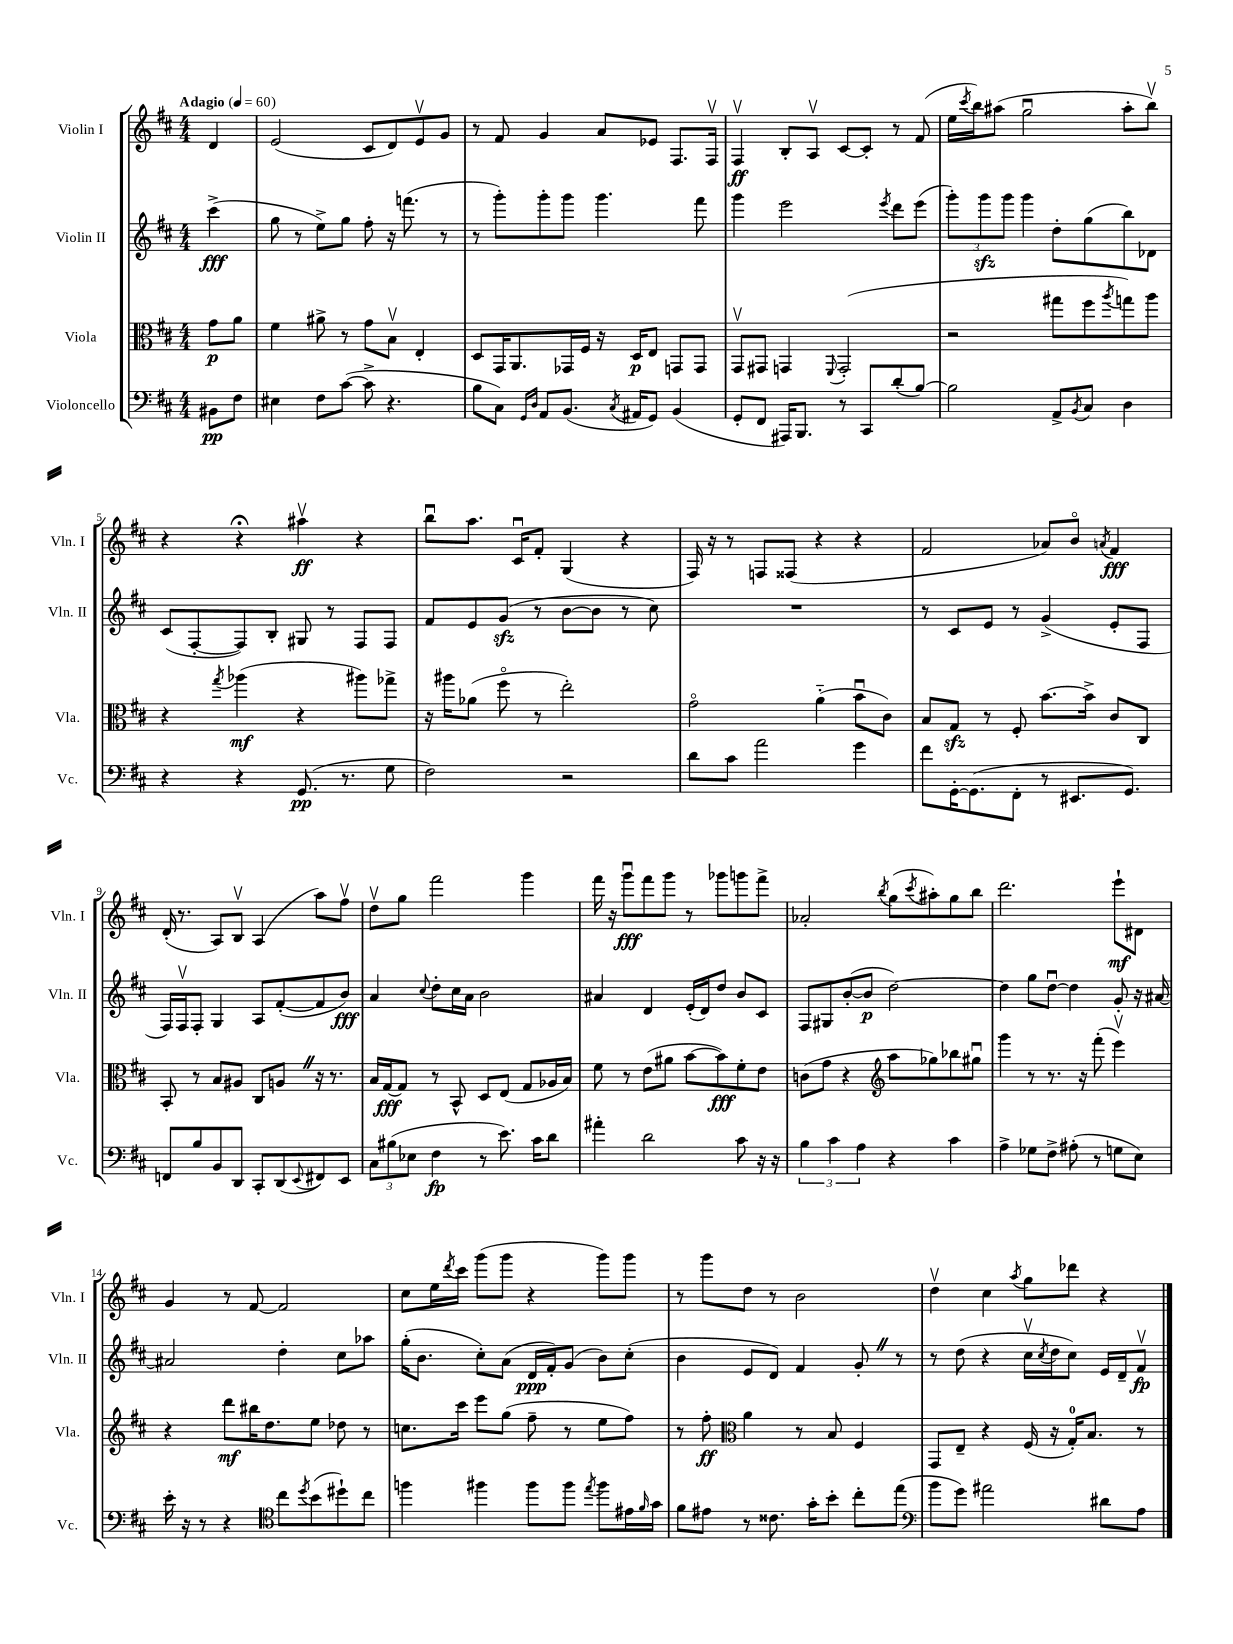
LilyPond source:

<<
\new StaffGroup <<
\new Staff = "s0" \with { instrumentName = "Violin I" shortInstrumentName = "Vln. I" } {
    \clef treble \key d \major \numericTimeSignature \time 4/4 \partial 4 \tempo "Adagio" 4 = 60
    d'4 |
    e'2( cis'8 d'8) e'8\upbow g'8 |
    r8 fis'8 g'4 a'8 ees'8 fis8. fis16\upbow |
    fis4\upbow\ff b8-. a8\upbow cis'8~ cis'8-. r8 fis'8( |
    e''16 \acciaccatura { cis'''8 } b''16) ais''8( g''2\downbow ais''8-. b''8\upbow) |
    r4 r4\fermata ais''4\upbow\ff r4 |
    b''8\downbow a''8. cis'16\downbow fis'8-. g4( r4 |
    fis16) r16 r8 f8 fisis8( r4 r4 |
    fis'2 aes'8) b'8\flageolet \acciaccatura { a'8 } fis'4\fff |
    d'16-.( r8. a8) b8\upbow a4( a''8) fis''8\upbow |
    d''8\upbow g''8 fis'''2 g'''4 |
    fis'''16 r16 g'''8\downbow\fff fis'''8 g'''8 r8 ges'''8 g'''8 fis'''8-> |
    aes'2-. \acciaccatura { b''8 } g''8( \acciaccatura { cis'''8 } ais''8-.) g''8 b''8 |
    d'''2. e'''8-!\mf dis'8 |
    g'4 r8 fis'8~ fis'2 |
    cis''8 e''16 \acciaccatura { d'''8 } cis'''16 g'''8( g'''8 r4 g'''8) g'''8 |
    r8 g'''8 d''8 r8 b'2 |
    d''4\upbow cis''4 \acciaccatura { a''8 } g''8 des'''8 r4 \bar "|." |
}
\new Staff = "s1" \with { instrumentName = "Violin II" shortInstrumentName = "Vln. II" } {
    \clef treble \key d \major \numericTimeSignature \time 4/4 \partial 4
    cis'''4->\fff( |
    g''8 r8 e''8->) g''8 fis''8-. r16 f'''8.( r8 |
    r8 g'''8-.) g'''8-. g'''8 g'''4. fis'''8 |
    g'''4 e'''2 \acciaccatura { e'''8 } d'''8 e'''8( |
    \tuplet 3/2 { g'''8-.) g'''8\sfz g'''8 } g'''4 d''8-. g''8( b''8) des'8 |
    cis'8( fis8~-. fis8) b8-. gis8 r8 fis8 fis8 |
    fis'8 e'8 g'8\sfz( r8 b'8~ b'8 r8 cis''8) |
    R1 |
    r8 cis'8 e'8 r8 g'4->( e'8-. fis8 |
    fis16) fis16\upbow fis8-. g4 a8 fis'8~-.( fis'8 b'8\fff) |
    a'4 \appoggiatura { cis''8 } d''8-. cis''16 a'16 b'2 |
    ais'4 d'4 e'16-.( d'16) d''8 b'8 cis'8 |
    fis8 gis8 b'8~-.( b'8\p d''2~) |
    d''4 g''8 d''8~\downbow d''4 g'8-. r16 ais'16~ |
    ais'2 d''4-. cis''8 aes''8 |
    g''16-.( b'8. cis''8-.) a'8( d'16\ppp fis'16-.) g'8( b'8) cis''8-.( |
    b'4 e'8 d'8) fis'4 g'8-. \once \override BreathingSign.text = \markup { \musicglyph "scripts.caesura.straight" } \breathe r8 |
    r8 d''8( r4 cis''16\upbow \acciaccatura { cis''8 } d''16 cis''8) e'16 d'16-- fis'8\upbow\fp \bar "|." |
}
\new Staff = "s2" \with { instrumentName = "Viola" shortInstrumentName = "Vla." } {
    \clef alto \key d \major \numericTimeSignature \time 4/4 \partial 4
    g'8\p a'8 |
    fis'4 ais'8-> r8 g'8 b8\upbow e4-. |
    d8 g,16 a,8. ges,16 fis16 r16 d16\p e8 g,8 g,8 |
    g,8\upbow gis,8 g,4 \appoggiatura { fis,8 } g,2-.( |
    r2 gis''8 fis''8 \acciaccatura { a''8 } g''8) a''8 |
    r4 \acciaccatura { g''8 } aes''4\mf( r4 ais''8) ges''8-> |
    r16 ais''16 aes'8( fis''8\flageolet r8 e''2-.) |
    g'2\flageolet a'4-_( b'8\downbow cis'8) |
    b8 g8\sfz r8 fis8-. b'8.~ b'16-> cis'8 cis8 |
    b,8-. r8 b8 ais8 cis8 a8 \once \override BreathingSign.text = \markup { \musicglyph "scripts.caesura.straight" } \breathe r16 r8. |
    b16 g16~\fff g8 r8 b,8-^ d8 e8( g8 aes16 b16) |
    fis'8 r8 e'8( ais'8 b'8~ b'8\fff) fis'8-. e'8 |
    c'8( g'8 r4 \clef treble a''8 ges''8) bes''8 gis''8\downbow |
    g'''4 r8 r8. r16 fis'''8-.( e'''4\upbow) |
    r4 d'''8\mf bis''16 d''8. e''8 des''8 r8 |
    c''8. cis'''16 e'''8 g''8( fis''8-- r8 e''8 fis''8) |
    r8 fis''8-.\ff \clef alto a'4 r8 b8 fis4 |
    g,8 e8-- r4 fis16( r16 g16-0-.) b8. r8 \bar "|." |
}
\new Staff = "s3" \with { instrumentName = "Violoncello" shortInstrumentName = "Vc." } {
    \clef bass \key d \major \numericTimeSignature \time 4/4 \partial 4
    bis,8\pp fis8 |
    eis4 fis8 cis'8~( cis'8-> r4. |
    b8 cis8) \grace { g,16 d16 } a,8 b,8.( \acciaccatura { cis8 } ais,16 g,8) b,4( |
    g,8-. fis,8 ais,,16) b,,8. r8 cis,8 d'8-.( b8~) |
    b2 a,8-> \acciaccatura { b,8 } cis8 d4 |
    r4 r4 g,8.\pp( r8. g8 |
    fis2) r2 |
    d'8 cis'8 a'2 g'4 |
    fis'8 g,16~-. g,8.( fis,8-. r8 eis,8. g,8.) |
    f,8 b8 b,8 d,8 cis,8-. d,8( \appoggiatura { e,8 } fis,8) e,8 |
    \tuplet 3/2 { cis8 bis8( ees8 } fis4\fp r8 e'8.) cis'16 d'8 |
    ais'4-. d'2 cis'8 r16 r16 |
    \tuplet 3/2 { b4 cis'4 a4 } r4 cis'4 |
    a4-> ges8 fis8-> ais8-.( r8 g8 e8) |
    e'16-. r16 r8 r4 \clef tenor cis''8 \acciaccatura { d''8 } b'8( dis''8-!) cis''8 |
    f''4 fis''4 fis''8 fis''8 \acciaccatura { e''8 } fis''8 eis'16 \grace { fis'16 } g'16 |
    fis'8 eis'8 r8 cisis'8. g'16-. b'8-. cis''8-. e''8( |
    \clef bass b'8 g'8) ais'2 dis'8 a8 \bar "|." |
}
>>
>>
